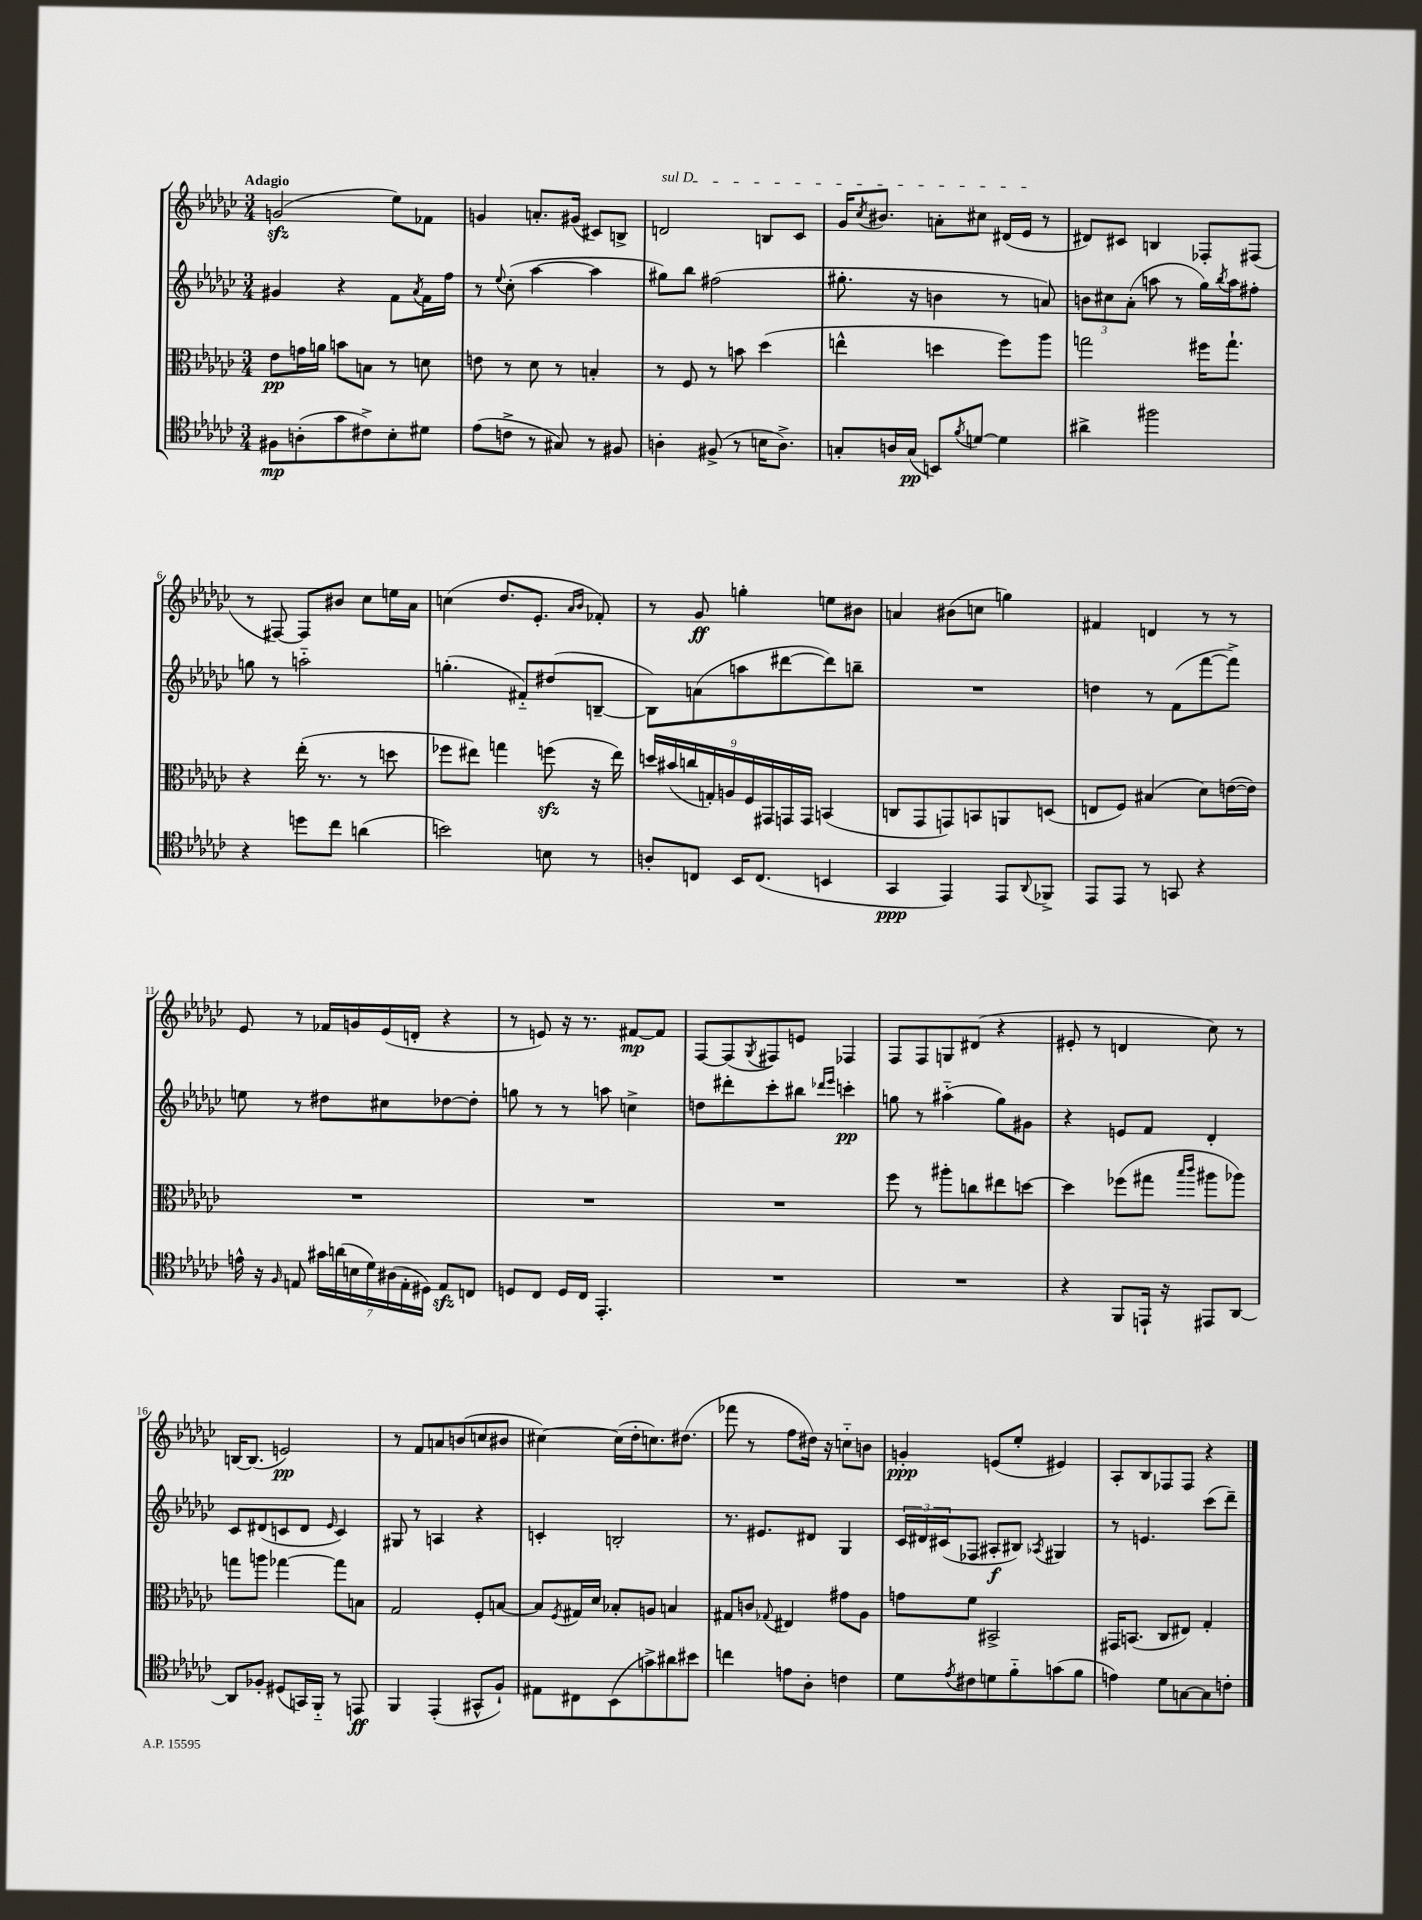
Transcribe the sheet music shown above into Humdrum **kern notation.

**kern	**dynam	**kern	**dynam	**kern	**dynam	**kern	**dynam
*part4	*part4	*part3	*part3	*part2	*part2	*part1	*part1
*staff4	*staff4	*staff3	*staff3	*staff2	*staff2	*staff1	*staff1
*clefC4	*	*clefC3	*	*clefG2	*	*clefG2	*
*k[b-e-a-d-g-c-]	*	*k[b-e-a-d-g-c-]	*	*k[b-e-a-d-g-c-]	*	*k[b-e-a-d-g-c-]	*
*M3/4	*	*M3/4	*	*M3/4	*	*M3/4	*
=1	=1	=1	=1	=1	=1	=1	=1
!	!	!	!	!	!	!LO:TX:a:B:t=Adagio	!
8F#X\L	mp	8e-\L	pp	4g#X/	.	(2gnzz/	.
(8An'\	.	16gn\L	.	.	.	.	.
.	.	16an\JJ	.	.	.	.	.
8g-\	.	8bn\L	.	4r	.	.	.
8c#X^\)	.	8Bn\J	.	.	.	.	.
8B-'\	.	8r	.	8f\L	.	8ee-\L)	.
.	.	.	.	8qa-/	.	.	.
8d#X\J	.	8dn\	.	16f\L	.	8f-X\J	.
.	.	.	.	16ff\JJ	.	.	.
=2	=2	=2	=2	=2	=2	=2	=2
(8e-\L	.	8en\	.	8r	.	4gn/	.
.	.	.	.	8qqee-/	.	.	.
8cn^\J	.	8r	.	(8cc-'\	.	.	.
8r	.	8d-\	.	[4aa-\	.	8.an'/L	.
8G#X/)	.	8r	.	.	.	.	.
.	.	.	.	.	.	(16g#X/Jk	.
8r	.	4Bn'/	.	4aa-\]	.	8c#X/L)	.
8F#X/	.	.	.	.	.	8Bn^/J	.
=3	=3	=3	=3	=3	=3	=3	=3
!	!	!	!	!	!	!LO:TX:a:i:t=sul D	!
4An'\	.	8r	.	8gg#X\L)	.	2dn/	.
.	.	8F/	.	8bb-\J	.	.	.
(8F#X^/	.	8r	.	(2ff#X\	.	.	.
8r	.	8bn\	.	.	.	.	.
16Bn\KL	.	(4dd-\	.	.	.	8Bn/L	.
8.A^\J)	.	.	.	.	.	.	.
.	.	.	.	.	.	8c-/J	.
=4	=4	=4	=4	=4	=4	=4	=4
8Gn'/L	.	4een^^\	.	8.gg#X'\	.	16g-/KL	.
.	.	.	.	.	.	8qcc-/	.
.	.	.	.	.	.	8.b#X/J	.
16An/L	.	.	.	.	.	.	.
(16G/JJ	pp	.	.	16r	.	.	.
8BBn/L)	.	4ddn\	.	4bn\	.	8an'\L	.
8qf/	.	.	.	.	.	.	.
[8dn/J	.	.	.	.	.	8cc#X\J	.
4d\]	.	8ff\L)	.	8r	.	(16d#X/LL	.
.	.	.	.	.	.	16e-/JJ	.
.	.	8aa-\J	.	8an/)	.	8r	.
=5	=5	=5	=5	=5	=5	=5	=5
4a#X^\	.	2ggn\	.	12bn\L	.	8d#X/L)	.
.	.	.	.	12cc#X\	.	.	.
.	.	.	.	.	.	8c#X/J	.
.	.	.	.	(12a-'\J	.	.	.
2ff#X\	.	.	.	8aan\	.	4Bn/	.
.	.	.	.	8r	.	.	.
.	.	16ff#X\KL	.	16gg-\LL)	.	8F-X'/L	.
.	.	.	.	8qbb-/	.	.	.
.	.	8.gg`\J	.	16aa\J	.	.	.
.	.	.	.	8ff#X'\J	.	(8F#X/J	.
!!LO:LB:g=z
=6	=6	=6	=6	=6	=6	=6	=6
4r	.	4r	.	8ggn\	.	8r	.
.	.	.	.	8r	.	[8F#X/)	.
8ddn\L	.	(16ee-'\	.	2aan\	.	8F#/L]	.
.	.	8.r	.	.	.	.	.
8cc-\J	.	.	.	.	.	8b#X/J	.
(4an\	.	8r	.	.	.	8cc-\L	.
.	.	8ddn\	.	.	.	16een\L	.
.	.	.	.	.	.	16a-\JJ	.
=7	=7	=7	=7	=7	=7	=7	=7
2bn\)	.	8ff-X\L	.	(4.ggn'\	.	(4ccn\	.
.	.	8ee#X\J)	.	.	.	.	.
.	.	4ggn\	.	.	.	8.dd-/L	.
.	.	.	.	8f#X/L)	.	.	.
.	.	.	.	.	.	8.e-'/J	.
8Bn\	.	(8ffnzz\	.	(8dd#X/	.	.	.
.	.	.	.	.	.	16qqa-/LL	.
.	.	.	.	.	.	16qqb-/JJ	.
8r	.	16r	.	[8Bn~/J	.	8f-X'/)	.
.	.	16ee#\)	.	.	.	.	.
=8	=8	=8	=8	=8	=8	=8	=8
8An'/L	.	18ddn/LL	.	8B\L])	.	8r	.
.	.	(18b#X/	.	.	.	.	.
.	.	18ccn/	.	.	.	.	.
8Cn/J	.	.	.	(8an\	.	8g-/	ff
.	.	18Gn'/)	.	.	.	.	.
.	.	18An/	.	.	.	.	.
16BB-/KL	.	.	.	8aan\	.	4ggn'\	.
.	.	18F/	.	.	.	.	.
(8.C/J	.	.	.	.	.	.	.
.	.	18GG#X/	.	.	.	.	.
.	.	.	.	[8ddd#X\	.	.	.
.	.	18GGn/	.	.	.	.	.
.	.	18GG/JJ	.	.	.	.	.
4BBn/	.	(4BBn/	.	8ddd#\])	.	8een\L	.
.	.	.	.	8bbn~\J	.	8b#X\J	.
=9	=9	=9	=9	=9	=9	=9	=9
4GG-/	ppp	8Cn/L	.	2.r	.	4an/	.
.	.	8GG-/	.	.	.	.	.
4EE-/)	.	8GGn/)	.	.	.	(8b#X\L	.
.	.	8BBn/	.	.	.	8ccn\J	.
8EE-/L	.	8AAn/	.	.	.	4ggn\)	.
8qqAA-/	.	.	.	.	.	.	.
8FF-X^/J	.	(8Dn/J	.	.	.	.	.
=10	=10	=10	=10	=10	=10	=10	=10
8EE-/L	.	8En/L	.	4ddn\	.	4f#X/	.
8EE-/J	.	8F/J)	.	.	.	.	.
8r	.	(4B#X/	.	8r	.	4dn/	.
8GGn/	.	.	.	(8f\L	.	.	.
4r	.	8d-\L)	.	[8fff\	.	8r	.
.	.	([16en\L	.	8fff^\J])	.	8r	.
.	.	16e\JJ])	.	.	.	.	.
!!LO:LB:g=z
=11	=11	=11	=11	=11	=11	=11	=11
16en^^\	.	2.r	.	8een\	.	8e-/	.
16r	.	.	.	.	.	.	.
16qqF/	.	.	.	.	.	.	.
8En/	.	.	.	8r	.	8r	.
28g#X\LL	.	.	.	8dd#X\L	.	16f-X/LL	.
(28an\	.	.	.	.	.	.	.
.	.	.	.	.	.	16gn/	.
28Bn\	.	.	.	.	.	.	.
28d-\)	.	.	.	.	.	.	.
.	.	.	.	8cc#X\	.	(16e-/	.
(28A#X\	.	.	.	.	.	.	.
28E'\	.	.	.	.	.	.	.
.	.	.	.	.	.	16dn'/JJ	.
28D#X\JJ)	.	.	.	.	.	.	.
8Ezz/L	.	.	.	[8dd-X\	.	4r	.
8Cn/J	.	.	.	8dd-'\J]	.	.	.
=12	=12	=12	=12	=12	=12	=12	=12
8Dn/L	.	2.r	.	8ggn\	.	8r	.
8C-/J	.	.	.	8r	.	8en/)	.
16D/LL	.	.	.	8r	.	16r	.
16C-/JJ	.	.	.	.	.	8.r	.
4.EE-'/	.	.	.	8aan\	.	.	.
.	.	.	.	4ccn^\	.	[8f#X/L	mp
.	.	.	.	.	.	8f#/J]	.
=13	=13	=13	=13	=13	=13	=13	=13
2.r	.	2.r	.	8ddn\L	.	[8F/L	.
.	.	.	.	8ddd#X'\	.	(8F/]	.
.	.	.	.	.	.	8qG-/	.
.	.	.	.	8ccc-'\	.	8F#X/)	.
.	.	.	.	8bb#X\J	.	8en/J	.
.	.	.	.	16qqddd-X/LL	.	.	.
.	.	.	.	16qqeee-/JJ	.	.	.
.	.	.	.	4cccn'\	pp	4F-X/	.
=14	=14	=14	=14	=14	=14	=14	=14
2.r	.	8ff\	.	8ggn\	.	8F/L	.
.	.	8r	.	8r	.	8F/	.
.	.	8aa#X'\L	.	(4aa#X\	.	8Gn/	.
.	.	8ccn\	.	.	.	(8d#X/J	.
.	.	8ee#X\	.	8gg\L)	.	4r	.
.	.	[8ddn\J	.	8g#X\J	.	.	.
=15	=15	=15	=15	=15	=15	=15	=15
4r	.	4dd\]	.	4r	.	8e#X'/	.
.	.	.	.	.	.	8r	.
8FF/L	.	(8ff-X\L	.	8en/L	.	4dn/	.
16EEn`/Jk	.	8gg#X\J	.	8f/J	.	.	.
16r	.	.	.	.	.	.	.
.	.	16qqbb-/LL	.	.	.	.	.
.	.	16qqccc-/JJ	.	.	.	.	.
8EE#X/L	.	8aa#X\L	.	4d-'/	.	8cc-\)	.
[8AA-/J	.	8aa-X\J)	.	.	.	8r	.
!!LO:LB:g=z
=16	=16	=16	=16	=16	=16	=16	=16
8AA-/L]	.	8ggn\L	.	8c-/L	.	[16Bn/KL	.
.	.	.	.	.	.	(8.B/J]	.
8F-X'/J	.	8aan\J	.	(8d#X/	.	.	.
(8D#X/L	.	[4gg-X\	.	8cn/	.	2en/)	pp
16GGn/L)	.	.	.	8d#/J	.	.	.
16FF/JJ	.	.	.	.	.	.	.
.	.	.	.	16qqe-/	.	.	.
8r	.	8gg-\L]	.	4c/)	.	.	.
8EEn/	ff	8Bn\J	.	.	.	.	.
=17	=17	=17	=17	=17	=17	=17	=17
4FF/	.	2G-/	.	8G#X/	.	8r	.
.	.	.	.	8r	.	8f/L	.
(4EE-'/	.	.	.	4An/	.	8an/	.
.	.	.	.	.	.	(8bn/	.
8GG#X^^/L	.	8F'/L	.	4r	.	8ccn/	.
8F`/J)	.	[8Bn/J	.	.	.	8b#X/J	.
=18	=18	=18	=18	=18	=18	=18	=18
8E#X\L	.	8B/L]	.	4cn'/	.	[4cc#X\)	.
.	.	8qF/	.	.	.	.	.
8C#X\	.	16G#X/L	.	.	.	.	.
.	.	16d-/JJ	.	.	.	.	.
(8BB-\	.	8B-X'/L	.	2Bn'/	.	(16cc#\LL]	.
.	.	.	.	.	.	16dd-'\J	.
8gn^\)	.	8An/J	.	.	.	8.ccn\)	.
8a#X\	.	4Bn/	.	.	.	.	.
.	.	.	.	.	.	(8.dd#X\J	.
8b#X\J	.	.	.	.	.	.	.
=19	=19	=19	=19	=19	=19	=19	=19
4ccn\	.	8G#X/L	.	8.r	.	8fff-X\	.
.	.	8cn/J	.	.	.	8r	.
.	.	.	.	8.e#X/L	.	.	.
.	.	8qqG-X/	.	.	.	.	.
8en\L	.	4E#X/	.	.	.	8ff\L	.
8A-'\J	.	.	.	8d#X/J	.	16dd#X\Jk)	.
.	.	.	.	.	.	16r	.
4cn\	.	8g#X\L	.	4G-/	.	8ccn\L	.
.	.	8A-\J	.	.	.	8bn\J	.
=20	=20	=20	=20	=20	=20	=20	=20
8d-\L	.	8gn\L	.	24c-/LL	.	4gn'/	ppp
.	.	.	.	24d#X/	.	.	.
.	.	.	.	(24c#X/J	.	.	.
8qe-/	.	.	.	.	.	.	.
8c#X\	.	8f\J	.	8F-X/J	.	.	.
8dn\	.	2BB#X^/	.	8A#X'/L	f	(8en/L	.
8f\	.	.	.	8B#X/J)	.	8ee-'/J	.
.	.	.	.	8qA-X/	.	.	.
(8gn\	.	.	.	4G#X/	.	4e#X/)	.
8f\J	.	.	.	.	.	.	.
=21	=21	=21	=21	=21	=21	=21	=21
4en\)	.	16GG#X/KL	.	8r	.	8A-'/L	.
.	.	(8.BBn/J	.	.	.	.	.
.	.	.	.	4.en/	.	8B-/	.
8d-\L	.	8C-/L	.	.	.	8F-X/	.
[8Gn\	.	8E#X/J)	.	.	.	8F-/J	.
8G\]	.	4G-'/	.	(8ccc-\L	.	4r	.
8cn'\J	.	.	.	8ddd-~\J)	.	.	.
==	==	==	==	==	==	==	==
*-	*-	*-	*-	*-	*-	*-	*-
